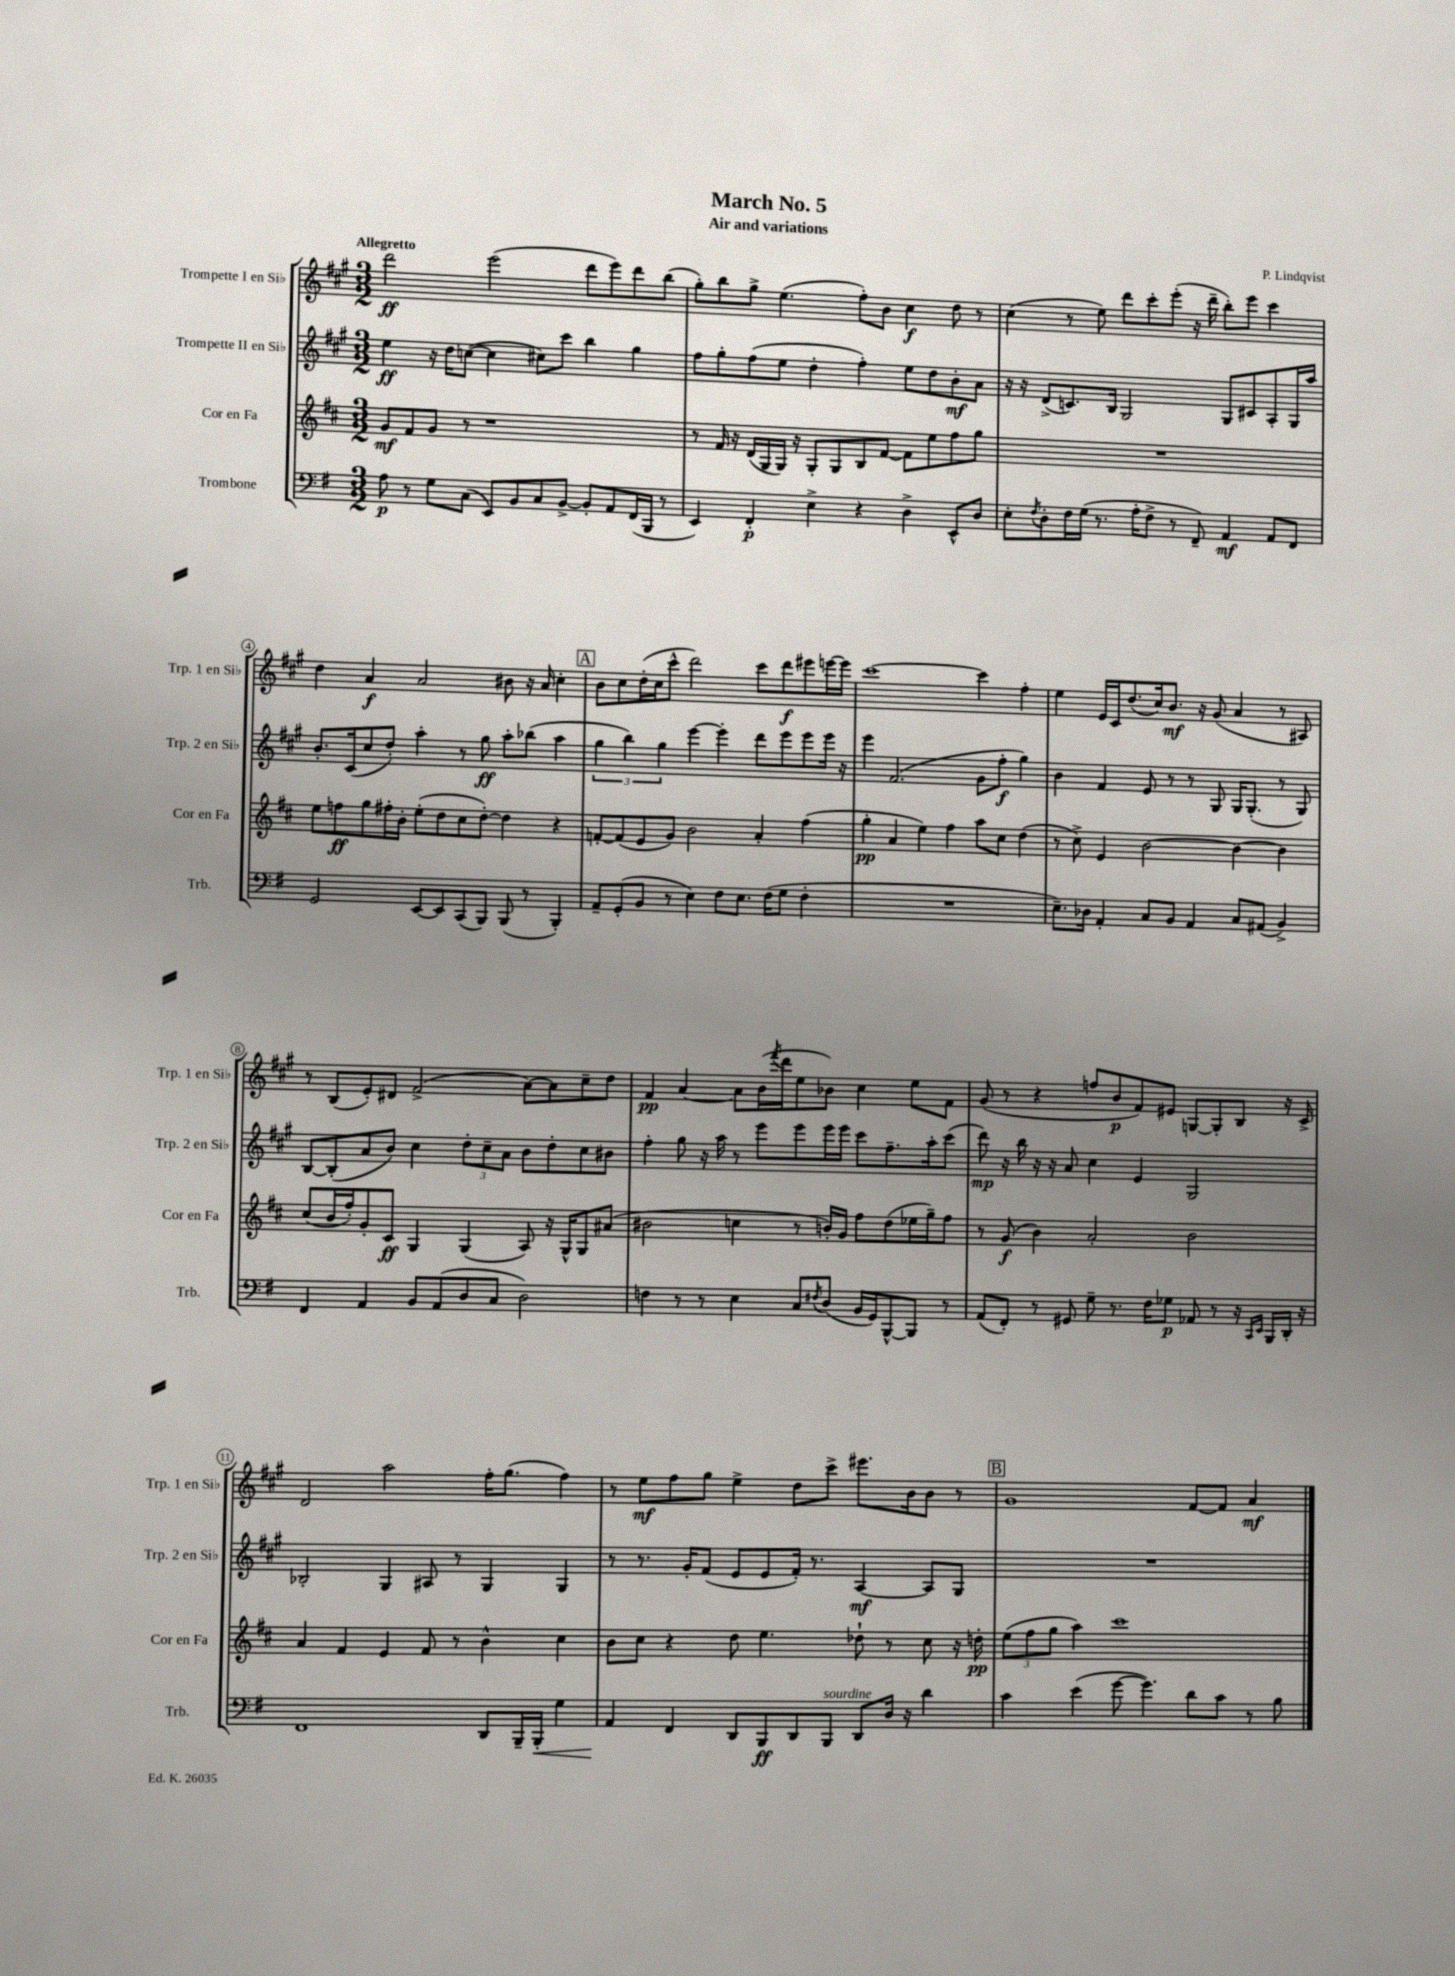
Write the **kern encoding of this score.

**kern	**kern	**kern	**kern
*staff4	*staff3	*staff2	*staff1
*clefF4	*clefG2	*clefG2	*clefG2
*k[f#]	*k[f#c#]	*k[f#c#g#]	*k[f#c#g#]
*M3/2	*M3/2	*M3/2	*M3/2
8A\	8g/L	4ee\	2ddd\
8r	8f#/	.	.
8G\L	8g/J	16r	.
.	.	16dd\LK	.
(8C\J	8r	([8cc\J	.
8EE/L)	1r	4cc\]	(2eee\
8BB/	.	.	.
8C/	.	8cc#\L)	.
[8BB^/J	.	8ccc#\J	.
8BB'/]L	.	4bb\	8ddd\L
8AA/	.	.	8eee\)
(16FF#/L	.	4gg#\	8ddd\
16BBB/JJ	.	.	.
8r	.	.	(8bb\J
=	=	=	=
4EE/)	8r	8ff#\L	8gg#'\L)
.	16f#/	8gg#'\	8bb\
.	16r	.	.
4FF#'/	(16d/LL	(8ff#\	8gg#^\J
.	16G/	.	.
.	16G/JJ)	8ee\J	(4.ee\
.	16r	.	.
4E^\	8G'/L	4dd'\	.
.	8G/	.	.
4r	8B/	4ff#'\)	8ff#'\L)
.	[8f#/J	.	8b\J
4D^\	8f#\]L	8ee\L	4cc#\
.	8ee\	8dd\	.
8EE^^/L	8ff#\	8b'\	8dd\
8D/J	8gg\J	8a\J	8r
=	=	=	=
8E'\L	1.r	16r	(4cc#\
.	.	16r	.
8qF#/	.	.	.
8D'\	.	(8d^/L	.
16F#\L	.	8.c/)	8r
(16G\JJ	.	.	.
8.r	.	.	8ee\)
.	.	16B/Jk	.
.	.	2G#/	8ddd\L
16A'\LK	.	.	.
8F#^\J	.	.	8ccc#'\
8r	.	.	(8eee'\J
8FF#~/)	.	.	16r
.	.	.	16ddd~\
4AA/	.	8G#/L	8bb'\L)
.	.	8c#/	8eee\J
8AA/L	.	8A'/	4ccc#\
8FF#/J	.	16G#/L	.
.	.	16aa/JJ	.
=	=	=	=
2GG/	8ee\L	8.b'/L	4dd\
.	8ff\	.	.
.	.	(16c#/k	.
.	8gg\	8cc#/	4a/
.	16ff#'\L	8dd'/J)	.
.	16b'\JJ	.	.
[8EE/L	(8ee'\L	4aa'\	2a/
8EE/]	8dd\	.	.
(8CC/	8cc#\	8r	.
8BBB/J)	[8dd'\J)	8gg#\	.
(8BBB/	4dd\]	8aa'\L	8b#\
8r	.	(8bb-\J	16r
.	.	.	16a/
4BBB'/)	4r	4aa\	4cc#'\
=	=	=	=
8AA~/L	[8f'/L	6gg#\	8b\L
(8GG'/	(8f/]	.	8cc#\
.	.	6bb\)	.
8BB/J	8e/	.	(16dd'\L
.	.	.	16cc#\J
.	.	6gg#\	.
8r	8g/J)	.	8ccc#^^\J
4E\)	2b\	[4eee\	2ddd\)
8F#\L	.	4eee'\]	.
8.E\J	.	.	.
.	4a'/	8ddd\L	8ccc#\L
(16F#\LK	.	.	.
8G\J	.	8eee\	8ddd\
4F#'\	(4ff#\	8eee\	8eee#\
.	.	16eee\Jk	[16eee\L
.	.	16r	16eee\]JJ
=	=	=	=
1.r	4gg'\	4eee\	[1ccc#
.	4a/	(2.f#/	.
.	4ee\)	.	.
.	4ff#\	.	.
.	8aa\L	8g#\L	4ccc#\]
.	8cc#\J	8ff#'\J	.
.	(4dd\	4gg#\)	4ff#'\
=	=	=	=
8.E~\L)	8r	4b\	4ee\
.	8cc#^\)	.	.
16D-\Jk	.	.	.
4AA'/	4e/	4f#/	16e/LL
.	.	.	16c#/J
.	.	.	(8.dd/
8C/L	[2b\	8e/	.
.	.	.	16cc#/k)
8BB/J	.	8r	8.b/J
4AA/	.	8r	.
.	.	.	16r
.	.	8G#/	(8g#/
8C/L	4b\_	16G#/LK	4a/
.	.	(8.G#'/J	.
(8AA#/J	.	.	.
4BB^/)	4b\]	8r	8r
.	.	8G#/)	8A#/)
=	=	=	=
4FF#/	(8cc#/L	[8B/L	8r
.	16b/L	(8B'/]	(8B/L
.	16ff#'/J)	.	.
4AA/	8g'/	8a/	8e'/)
.	8c#/J	8b/J)	8d#/J
8BB/L	4G/	4cc#\	(2f#^/
(8AA/	.	.	.
8D/	(4G/	12dd'\L	.
.	.	12cc#~\	.
8C/J	.	.	.
.	.	12a\J	.
2D\)	8A/)	8b\L	[8a\L)
.	16r	8dd'\	8a\]
.	16G^^/LK	.	.
.	8G/	8cc#\	8cc#~\
.	(8a#/J	8b#\J	8dd\J
=	=	=	=
4F\	2b#\	4ff#'\	4f#/
8r	.	8gg#\	[4a/
8r	.	16r	.
.	.	16aa\	.
4E\	4cc\	8r	8a\]L
.	.	8eee\L	(16b\L
.	.	.	8qfff#/
.	.	.	16ddd\J
8C/L	8r	8eee\	8ee\
8qF#/	.	.	.
(8D/J	16b'/LL)	16eee\L	8b-\J)
.	16g/JJ	16eee\JJ	.
16BB/LL	8ff#\L	8ccc#\L	4cc#\
16GG/J)	.	.	.
[8BBB^^/	(8dd\	8.ff#~\	.
8BBB/]J	16ee-\L	.	8ee\L
.	16gg~\J)	16aa'\k	.
8r	8ff#\J	(8ccc#\J	8f#\J
=	=	=	=
(8AA/L	8r	8ddd\)	(8g#/
8FF#'/J)	(8g/	16r	8r
.	.	16bb\	.
8r	4b\)	16r	4r
.	.	16r	.
8GG#/	.	8a/	.
8G~\	2a'/	4cc#\	8ff/L
8.r	.	.	8b/
.	.	4e/	8f#/)
16F#\LK	.	.	.
8G-\J	.	.	8e#/J
8AA-/	2b\	2G#/	[8G/L
8r	.	.	8G'/]
16r	.	.	8B/J
16qqCC/LL	.	.	.
16qqEE/JJ	.	.	.
16BBB/LL	.	.	.
16DD'/JJ	.	.	16r
16r	.	.	16c#^/
=	=	=	=
1FF#	4a/	2B-'/	2d/
.	4f#/	.	.
.	4e/	4G#/	2aa\
.	8f#/	8A#/	.
.	8r	8r	.
8DD/L	4b^^\	4G#/	16ff#'\LK
.	.	.	(8.gg#\J
16BBB~/L	.	.	.
16BBB'/JJ	.	.	.
4G\	4cc#\	4G#/	4ff#\)
=	=	=	=
4AA/	8b\L	8r	8r
.	8cc#\J	8.r	8ee\L
4FF#/	4r	.	8ff#\
.	.	16g#'/LK	.
.	.	(8f#/J	8gg#\J
8DD/L	8dd\	8e/L	4ee^\
8BBB/	4.ee\	8e/	.
8DD/	.	16f#'/Jk)	8dd\L
.	.	8.r	.
8BBB/J	.	.	8ccc#^\J
8DD/L	8dd-`\	[4A/	8.eee#\L
16D/Jk	8r	.	.
16r	.	.	16b\k
4d\	8cc#\	8A/]L	8b\J
.	16r	8G#/J	8r
.	16dd'\	.	.
=	=	=	=
4c\	(12ee\L	1.r	1g#
.	12ff#\	.	.
.	12gg\J	.	.
(4e\	4aa\)	.	.
[8g\	1ccc#	.	.
4.g\])	.	.	.
8d\L	.	.	[8f#/L
8c\J	.	.	8f#/]J
8r	.	.	4a/
8B\	.	.	.
==	==	==	==
*-	*-	*-	*-
